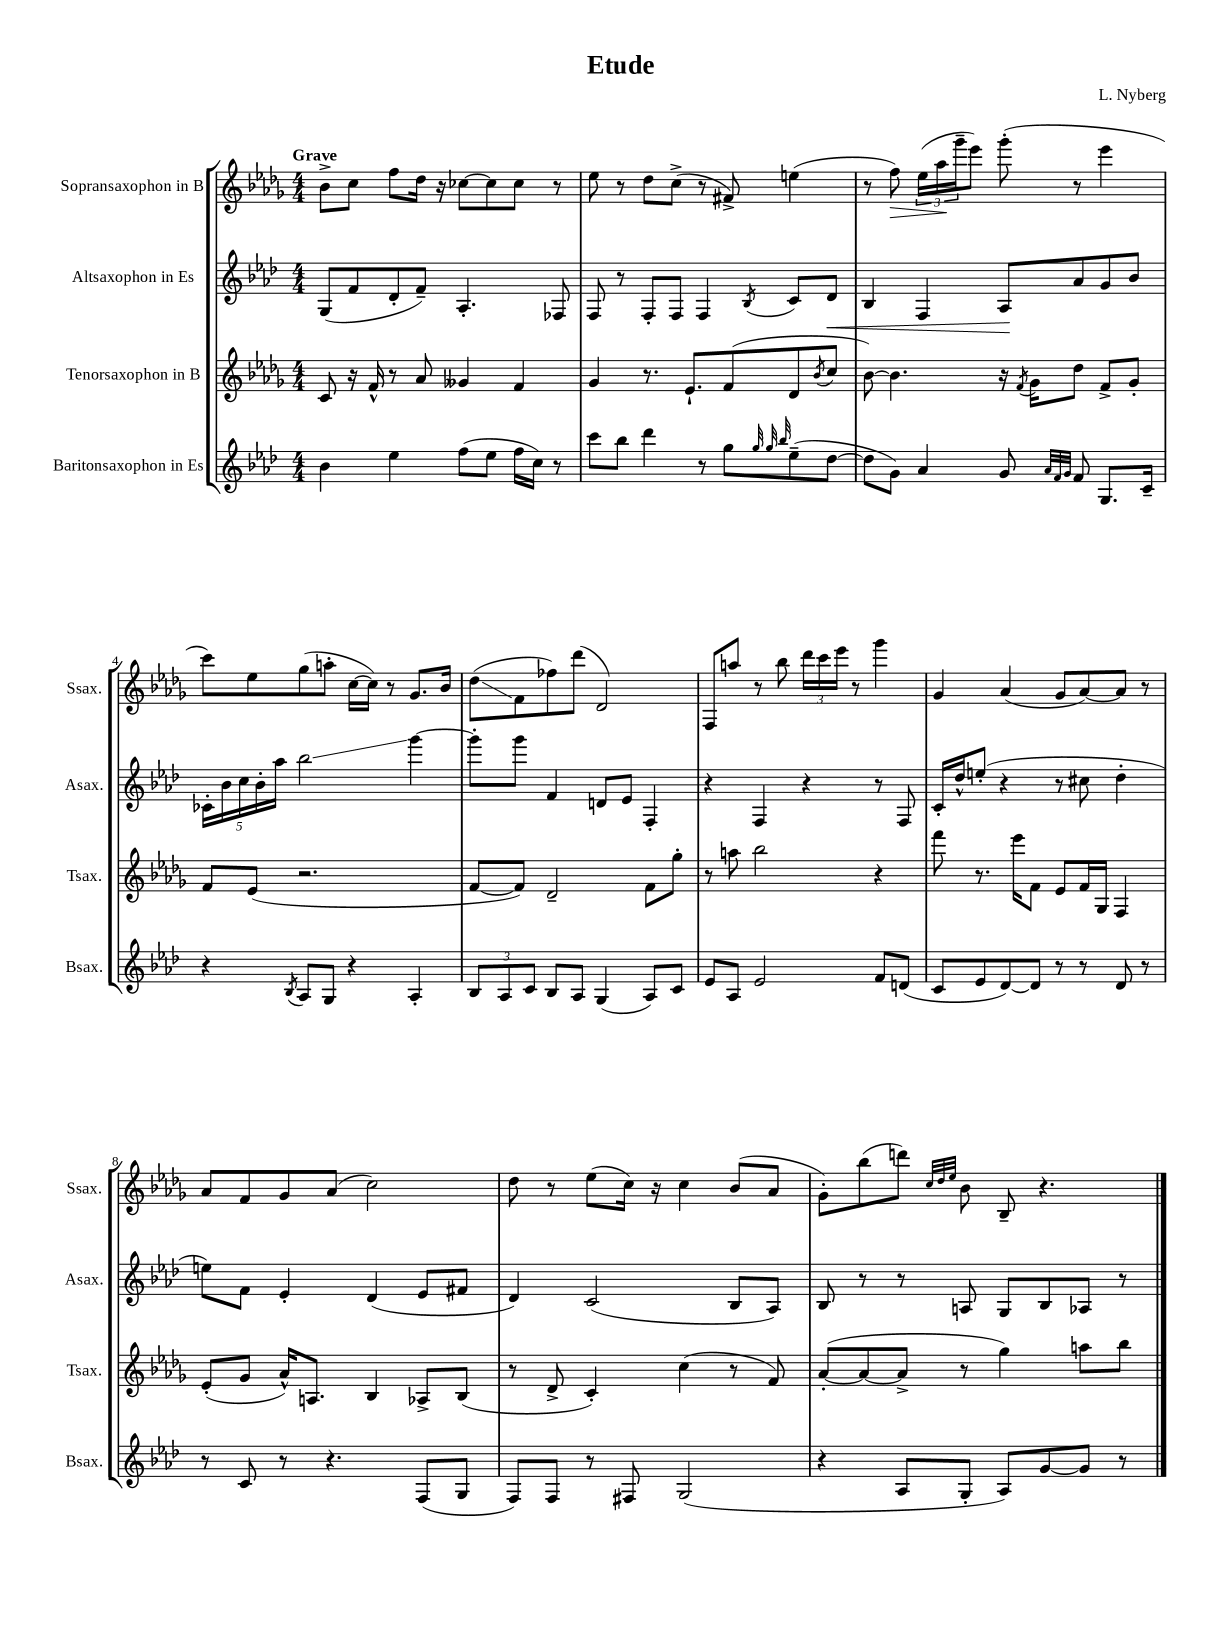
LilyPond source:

\header { title = "Etude" composer = "L. Nyberg" }
<<
\new StaffGroup <<
\new Staff = "s0" \with { instrumentName = "Sopransaxophon in B" shortInstrumentName = "Ssax." } {
    \clef treble \key des \major \numericTimeSignature \time 4/4 \tempo "Grave"
    bes'8-> c''8 f''8 des''16 r16 ces''8~ ces''8 ces''8 r8 |
    ees''8 r8 des''8 c''8->( r8 fis'8->) e''4( |
    r8 f''8\>) \tuplet 3/2 { ees''16( aes''16\! ges'''16-- } ees'''8) ges'''8-.( r8 ees'''4 |
    c'''8) ees''8 ges''8( a''8-. c''16~ c''16) r8 ges'8. bes'16 |
    des''8\glissando( f'8 fes''8) des'''8( des'2) |
    f8 a''8 r8 bes''8 \tuplet 3/2 { des'''16 c'''16 ees'''16 } r8 ges'''4 |
    ges'4 aes'4( ges'8 aes'8~) aes'8 r8 |
    aes'8 f'8 ges'8 aes'8( c''2) |
    des''8 r8 ees''8( c''16) r16 c''4 bes'8( aes'8 |
    ges'8-.) bes''8( d'''8) \grace { c''32 des''32 ees''32 } bes'8 bes8-- r4. \bar "|." |
}
\new Staff = "s1" \with { instrumentName = "Altsaxophon in Es" shortInstrumentName = "Asax." } {
    \clef treble \key aes \major \numericTimeSignature \time 4/4
    g8( f'8 des'8-. f'8--) aes4.-. fes8 |
    f8 r8 f8-. f8 f4 \acciaccatura { bes8 } c'8 des'8\< |
    bes4 f4 aes8\! aes'8 g'8 bes'8 |
    \tuplet 5/4 { ces'16-. bes'16 c''16 bes'16-. aes''16 } bes''2\glissando g'''4~ |
    g'''8-. g'''8 f'4 d'8 ees'8 f4-. |
    r4 f4 r4 r8 f8 |
    c'16-. des''16-^ e''8-.( r4 r8 cis''8 des''4-. |
    e''8) f'8 ees'4-. des'4( ees'8 fis'8 |
    des'4) c'2( bes8 aes8) |
    bes8 r8 r8 a8 g8 bes8 aes8 r8 \bar "|." |
}
\new Staff = "s2" \with { instrumentName = "Tenorsaxophon in B" shortInstrumentName = "Tsax." } {
    \clef treble \key des \major \numericTimeSignature \time 4/4
    c'8 r16 f'16-^ r8 aes'8 geses'4 f'4 |
    ges'4 r8. ees'8.-! f'8( des'8 \acciaccatura { bes'8 } c''8 |
    bes'8~) bes'4. r16 \acciaccatura { f'8 } ges'16 des''8 f'8-> ges'8-. |
    f'8 ees'8( r2. |
    f'8~ f'8) des'2-- f'8 ges''8-. |
    r8 a''8 bes''2 r4 |
    f'''8 r8. ees'''16 f'8 ees'8 f'16 ges16 f4 |
    ees'8-.( ges'8 aes'16-^) a8. bes4 aes8-> bes8( |
    r8 des'8-> c'4-.) c''4( r8 f'8) |
    aes'8~-.( aes'8~ aes'8-> r8 ges''4) a''8 bes''8 \bar "|." |
}
\new Staff = "s3" \with { instrumentName = "Baritonsaxophon in Es" shortInstrumentName = "Bsax." } {
    \clef treble \key aes \major \numericTimeSignature \time 4/4
    bes'4 ees''4 f''8( ees''8 f''16 c''16) r8 |
    c'''8 bes''8 des'''4 r8 g''8 \grace { g''32 g''32 bes''32 } ees''8--( des''8~ |
    des''8 g'8) aes'4 g'8 \grace { aes'32 f'32 g'32 } f'8 g8. c'16-- |
    r4 \acciaccatura { bes8 } aes8 g8 r4 aes4-. |
    \tuplet 3/2 { bes8 aes8 c'8 } bes8 aes8 g4( aes8) c'8 |
    ees'8 aes8 ees'2 f'8 d'8( |
    c'8 ees'8 des'8~) des'8 r8 r8 des'8 r8 |
    r8 c'8 r8 r4. f8( g8 |
    f8) f8 r8 fis8 g2( |
    r4 aes8 g8-. aes8) g'8~ g'8 r8 \bar "|." |
}
>>
>>
